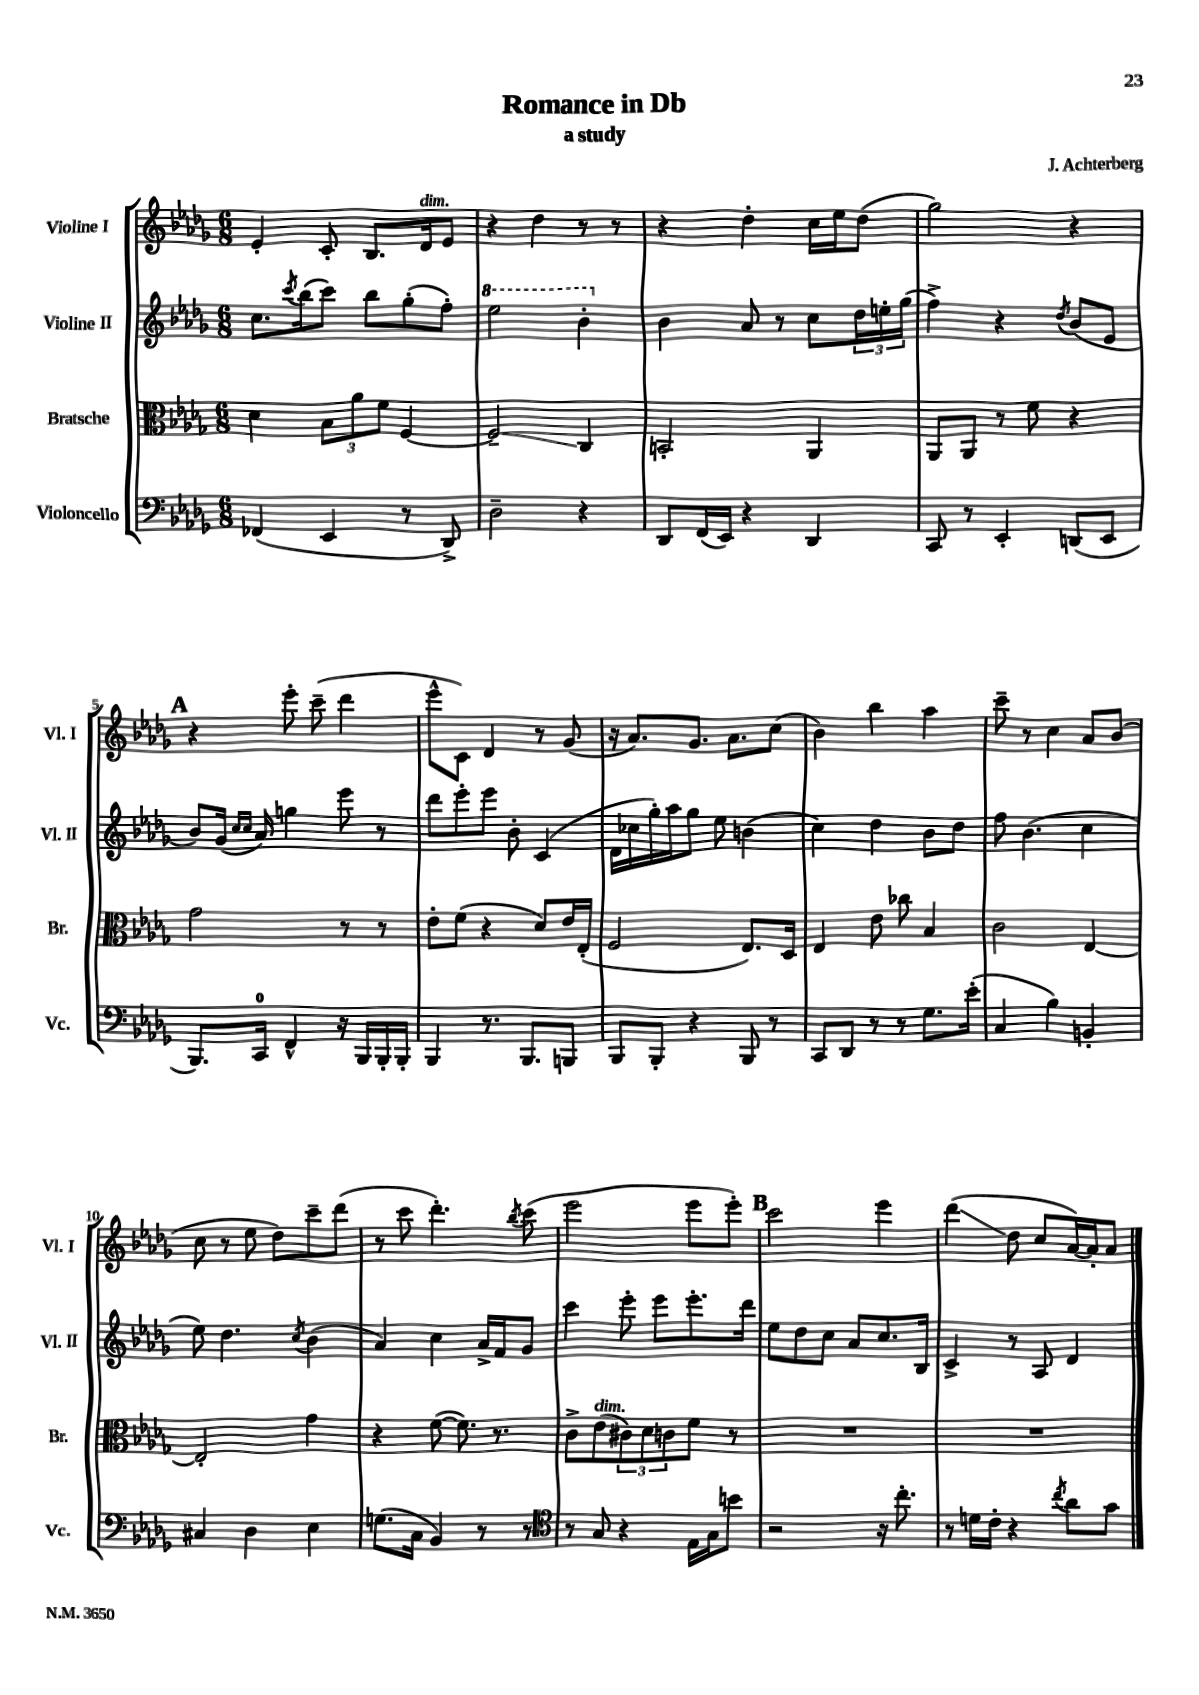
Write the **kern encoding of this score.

**kern	**kern	**kern	**kern
*staff4	*staff3	*staff2	*staff1
*clefF4	*clefC3	*clefG2	*clefG2
*k[b-e-a-d-g-]	*k[b-e-a-d-g-]	*k[b-e-a-d-g-]	*k[b-e-a-d-g-]
*M6/8	*M6/8	*M6/8	*M6/8
(4FF-	4d-	8.cc	4e-'
.	.	8qccc	.
.	.	(16bb-	.
4EE-	12B-	8ccc)	8c'
.	12a-	.	.
.	.	8bb-	8.B-
.	12f	.	.
8r	[4F	(8gg-'	.
.	.	.	16d-
8DD-^)	.	8ff')	8e-
=	=	=	=
2D-~	2F~]	2eee-	4r
.	.	.	4dd-
4r	4C	4bb-'	8r
.	.	.	8r
=	=	=	=
8DD-	2BB'	4b-	4r
(16FF	.	.	.
16EE-)	.	.	.
4r	.	8a-	4dd-'
.	.	8r	.
4DD-	4AA-	8cc	16cc
.	.	.	16ee-
.	.	24dd-	(8dd-
.	.	24ee'	.
.	.	(24gg-	.
=	=	=	=
8CC	8AA-	4ff^)	2gg-)
8r	8AA-	.	.
4EE-'	8r	4r	.
.	8f	.	.
.	.	8qdd-	.
(8DD	4r	(8b-	4r
8EE-	.	8e-	.
=	=	=	=
8.BBB-)	2g-	8b-)	4r
.	.	(16g-	.
.	.	16qqcc	.
.	.	16qqcc	.
16CC	.	16a-)	.
4FF^^	.	4gg	8eee-'
.	.	.	(8ccc~
16r	8r	8eee-	4ddd-
16BBB-	.	.	.
16BBB-'	8r	8r	.
16BBB-'	.	.	.
=	=	=	=
4BBB-	8e-'	8ddd-	8eee-^^
.	(8f	8eee-'	8c)
8.r	4r	8eee-	4d-
.	.	8b-'	.
8.BBB-	.	.	.
.	8d-)	(4c	8r
8BBB	16e-	.	(8g-
.	(16E-'	.	.
=	=	=	=
8BBB-	2F	16d-	16r
.	.	16cc-	8.a-)
8BBB-'	.	16gg-')	.
.	.	16aa-	.
4r	.	8gg-	8.g-
.	.	8ee-	.
.	.	.	8.a-
8BBB-	8.E-)	(4b	.
8r	.	.	(8cc
.	16D-	.	.
=	=	=	=
8CC	4E-	4cc)	4b-)
8DD-	.	.	.
8r	8e-	4dd-	4bb-
8r	8cc-	.	.
8.G-	4B-	8b-	4aa-
.	.	8dd-	.
(16e-'	.	.	.
=	=	=	=
4C	2c	8ff	8ccc~
.	.	(4.b-	8r
4B-)	.	.	4cc
4BB'	[4E-	4cc	8a-
.	.	.	(8b-
=	=	=	=
4C#	2E-']	8ee-)	8cc
.	.	4.dd-	8r
4D-	.	.	8ee-
.	.	.	8dd-)
.	.	8qcc	.
4E-	4g-	(4b-	8ccc~
.	.	.	(8ddd-
=	=	=	=
(8.G	4r	4a-)	8r
.	.	.	8ccc
16C	.	.	.
4BB-)	([8f	4cc	4.ddd-')
.	8.f])	.	.
8r	.	16a-^	.
.	8.r	16f	.
.	.	.	8qbb-
8r	.	8g-	(8ccc
=	=	=	=
*clefC4	*	*	*
8r	8c^	4ccc	2eee-
8G-	(8e-	.	.
4r	12c#)	8eee-'	.
.	12d-	.	.
.	.	8eee-	.
.	12c	.	.
16E-	8f	8.eee-'	8eee-
16G-	.	.	.
8b	8r	.	8eee-')
.	.	16ddd-	.
=	=	=	=
2r	2.r	8ee-	2ccc
.	.	8dd-	.
.	.	8cc	.
.	.	8a-	.
16r	.	8.cc	4eee-
8.cc'	.	.	.
.	.	16B-	.
=	=	=	=
8r	2.r	4c^	(4ddd-
16d	.	.	.
16c'	.	.	.
4r	.	8r	8dd-
.	.	8A-	8cc
8qcc	.	.	.
8a-	.	4d-	[16a-)
.	.	.	16a-']
8g-	.	.	8a-
==	==	==	==
*-	*-	*-	*-
